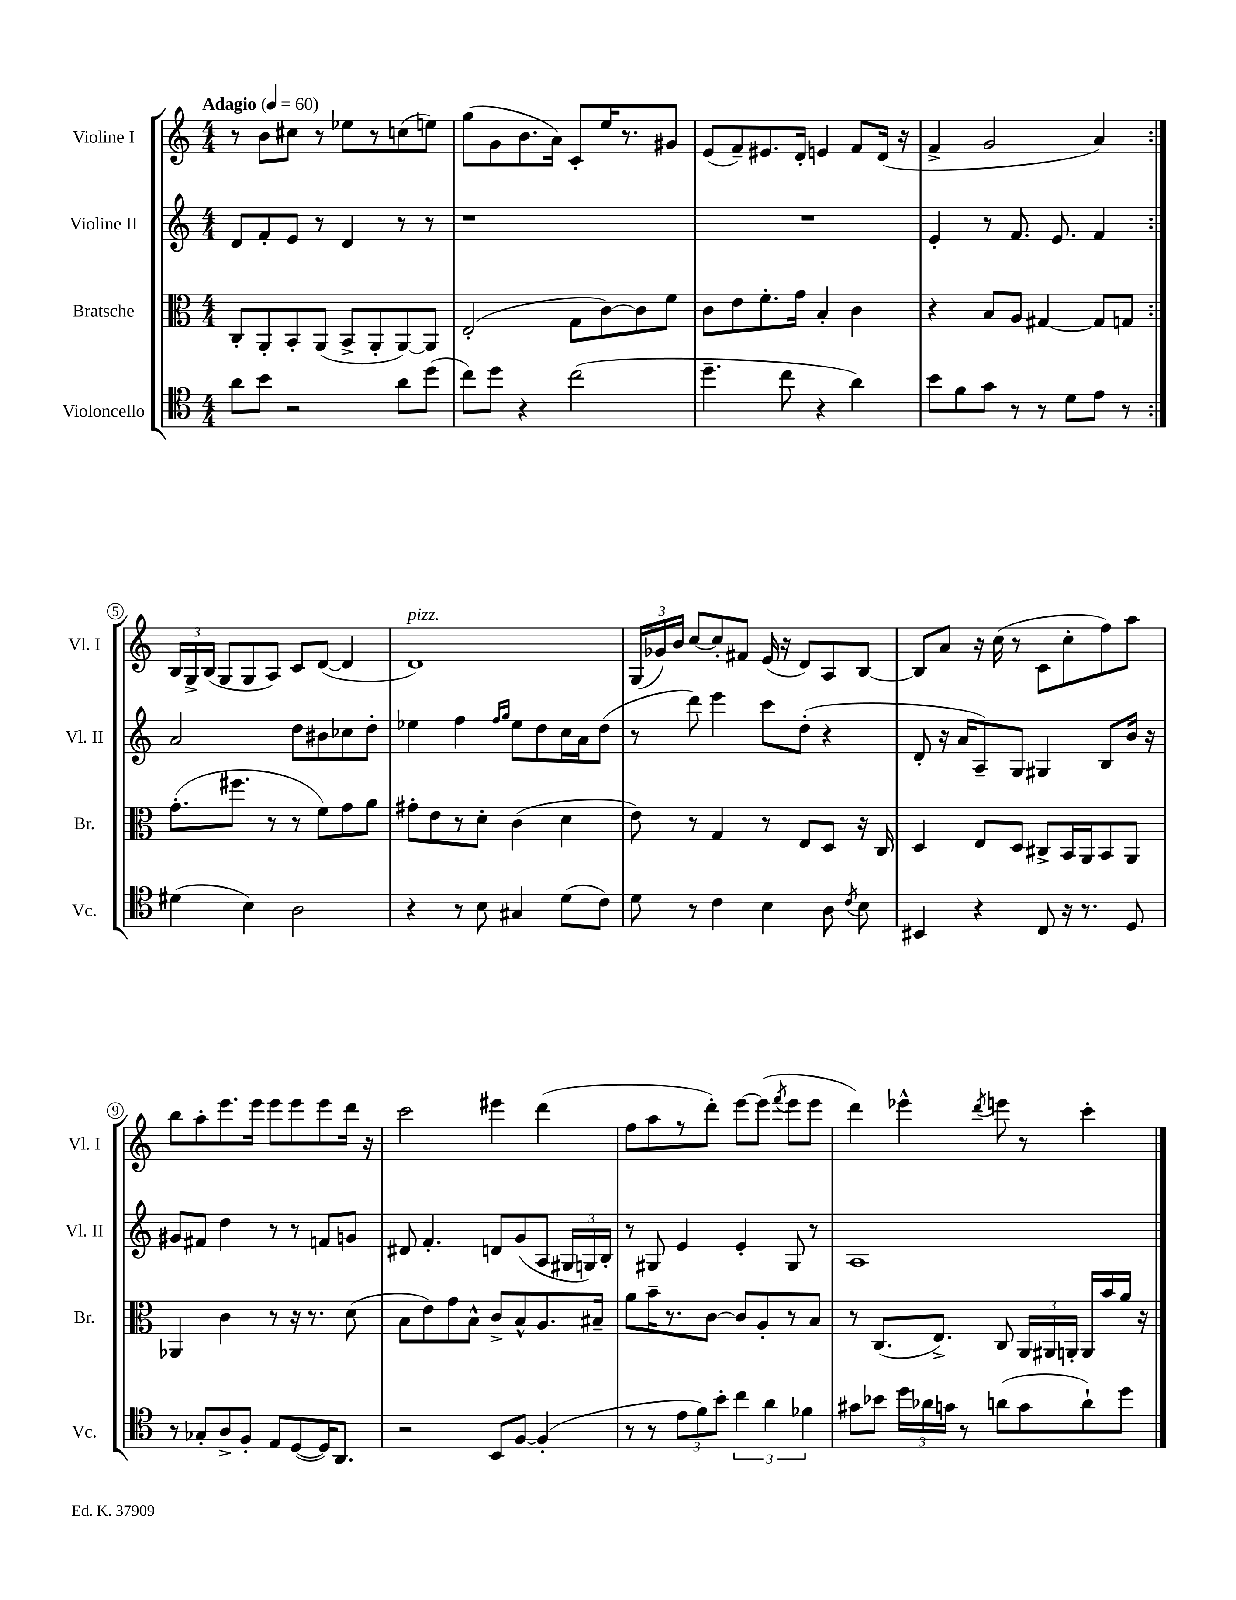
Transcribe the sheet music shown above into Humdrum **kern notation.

**kern	**kern	**kern	**kern
*staff4	*staff3	*staff2	*staff1
*clefC4	*clefC3	*clefG2	*clefG2
*k[]	*k[]	*k[]	*k[]
*M4/4	*M4/4	*M4/4	*M4/4
*MM60	*MM60	*MM60	*MM60
8a\L	8C'/L	8d/L	8r
8b\J	8AA'/	8f'/	8b\L
2r	8BB'/	8e/J	8cc#\J
.	(8AA/J	8r	8r
.	8BB^/L	4d/	8ee-\L
.	8AA'/	.	8r
8a\L	[8AA/)	8r	(8cc\
(8dd\J	8AA/]J	8r	8ee\J)
=	=	=	=
8cc\L)	(2E'/	1r	(8gg\L
8dd\J	.	.	8g\
4r	.	.	8.b\
.	.	.	16a\Jk)
(2cc\	8G\L	.	8c'/L
.	[8c\)	.	16ee/K
.	.	.	8.r
.	8c\]	.	.
.	8f\J	.	8g#/J
=	=	=	=
4.dd~\	8c\L	1r	(8e/L
.	8e\	.	8f~/)
.	8.f'\	.	8.e#/
8cc\	.	.	.
.	16g\Jk	.	16d'/Jk
4r	4B'/	.	4e/
4a\)	4c\	.	8f/L
.	.	.	(16d/Jk
.	.	.	16r
=	=	=	=
8b\L	4r	4e'/	4f^/
8f\	.	.	.
8g\J	8B/L	8r	2g/
8r	8A/J	8.f/	.
8r	[4G#/	.	.
.	.	8.e/	.
8d\L	.	.	.
8e\J	8G#/]L	4f/	4a/)
8r	8G/J	.	.
=:|!	=:|!	=:|!	=:|!
(4d#\	(8.g'\L	2a/	24B/LL
.	.	.	24G^/
.	.	.	(24B/JJ
.	.	.	8G/L
.	8.ff#\J	.	.
4B\)	.	.	8G/
.	8r	.	8A/J)
2A\	8r	8dd\L	8c/L
.	8f\L)	8b#\	([8d/J
.	8g\	8cc-\	4d/]
.	8a\J	8dd'\J	.
=	=	=	=
4r	8g#'\L	4ee-\	1d)
.	8e\	.	.
8r	8r	4ff\	.
8B\	8d'\J	.	.
.	.	16qqff/LL	.
.	.	16qqgg/JJ	.
4G#/	(4c\	8ee-\L	.
.	.	8dd\	.
(8d\L	4d\	16cc\L	.
.	.	16a\J	.
8c\J)	.	(8dd\J	.
=	=	=	=
8d\	8e\)	8r	(24G/LL
.	.	.	24g-/)
.	.	.	24b/JJ
8r	8r	8ddd\)	[8cc/L
4c\	4G/	4eee\	8cc'/]
.	.	.	8f#/J
4B\	8r	8ccc\L	(16e/
.	.	.	16r
.	8E/L	(8dd'\J	8d/L)
8A\	8D/J	4r	8A/
8qc/	.	.	.
8B\	16r	.	[8B/J
.	16C/	.	.
=	=	=	=
4BB#/	4D/	8d'/	8B/]L
.	.	16r	8a/J
.	.	16a/LK	.
4r	8E/L	8A~/)	16r
.	.	.	(16cc\
.	8D/J	8G/J	8r
8C/	8C#^/L	4G#/	8c\L
16r	16BB/L	.	8cc'\
8.r	16AA/J	.	.
.	8BB/	8B/L	8ff\)
8D/	8AA/J	16b/Jk	8aa\J
.	.	16r	.
=	=	=	=
8r	4AA-/	8g#/L	8bb\L
8G-'/L	.	8f#/J	8aa'\
8A^/	4c\	4dd\	8.eee\
8F'/J	.	.	.
.	.	.	16eee\Jk
8E/L	8r	8r	8eee\L
([8D/	16r	8r	8eee\
.	8.r	.	.
16D/]K)	.	8f/L	8eee\
8.AA/J	.	.	.
.	(8d\	8g/J	16ddd\Jk
.	.	.	16r
=	=	=	=
2r	8B\L	8d#/	2ccc\
.	8e\)	4.f'/	.
.	8g\	.	.
.	8B^^\J	.	.
8BB/L	8c^/L	8d/L	4eee#\
[8F/J	8B^^/	(8g/	.
(4F'/]	8.A/	8A/J	(4ddd\
.	.	24G#/LL	.
.	.	24G/)	.
.	16B#~/Jk	.	.
.	.	24B'/JJ	.
=	=	=	=
8r	8a\L	8r	8ff\L
8r	16b~\K	8G#/	8aa\
.	8.r	.	.
12e\L	.	4e/	8r
12f\)	.	.	.
.	[8c\J	.	8ddd'\J)
12b'\J	.	.	.
6cc\	8c/]L	4e'/	[8eee\L
.	8A'/	.	(8eee\]J
6a\	.	.	.
.	.	.	8qfff/
.	8r	8G#/	8eee\L
6f-\	.	.	.
.	8B/J	8r	8eee\J
=	=	=	=
8g#\L	8r	1A	4ddd\)
8b-\J	(8.C/L	.	.
24dd\LL	.	.	4eee-^^\
24a-\	.	.	.
.	8.E^/J)	.	.
24g\JJ	.	.	.
8r	.	.	.
.	.	.	8qddd/
(8a\L	8C/	.	8eee\
8g\	24AA/LL	.	8r
.	24AA#/	.	.
.	24AA'/JJ	.	.
8a`\)	16AA/LL	.	4ccc'\
.	16b/	.	.
8dd\J	16a/JJ	.	.
.	16r	.	.
==	==	==	==
*-	*-	*-	*-
